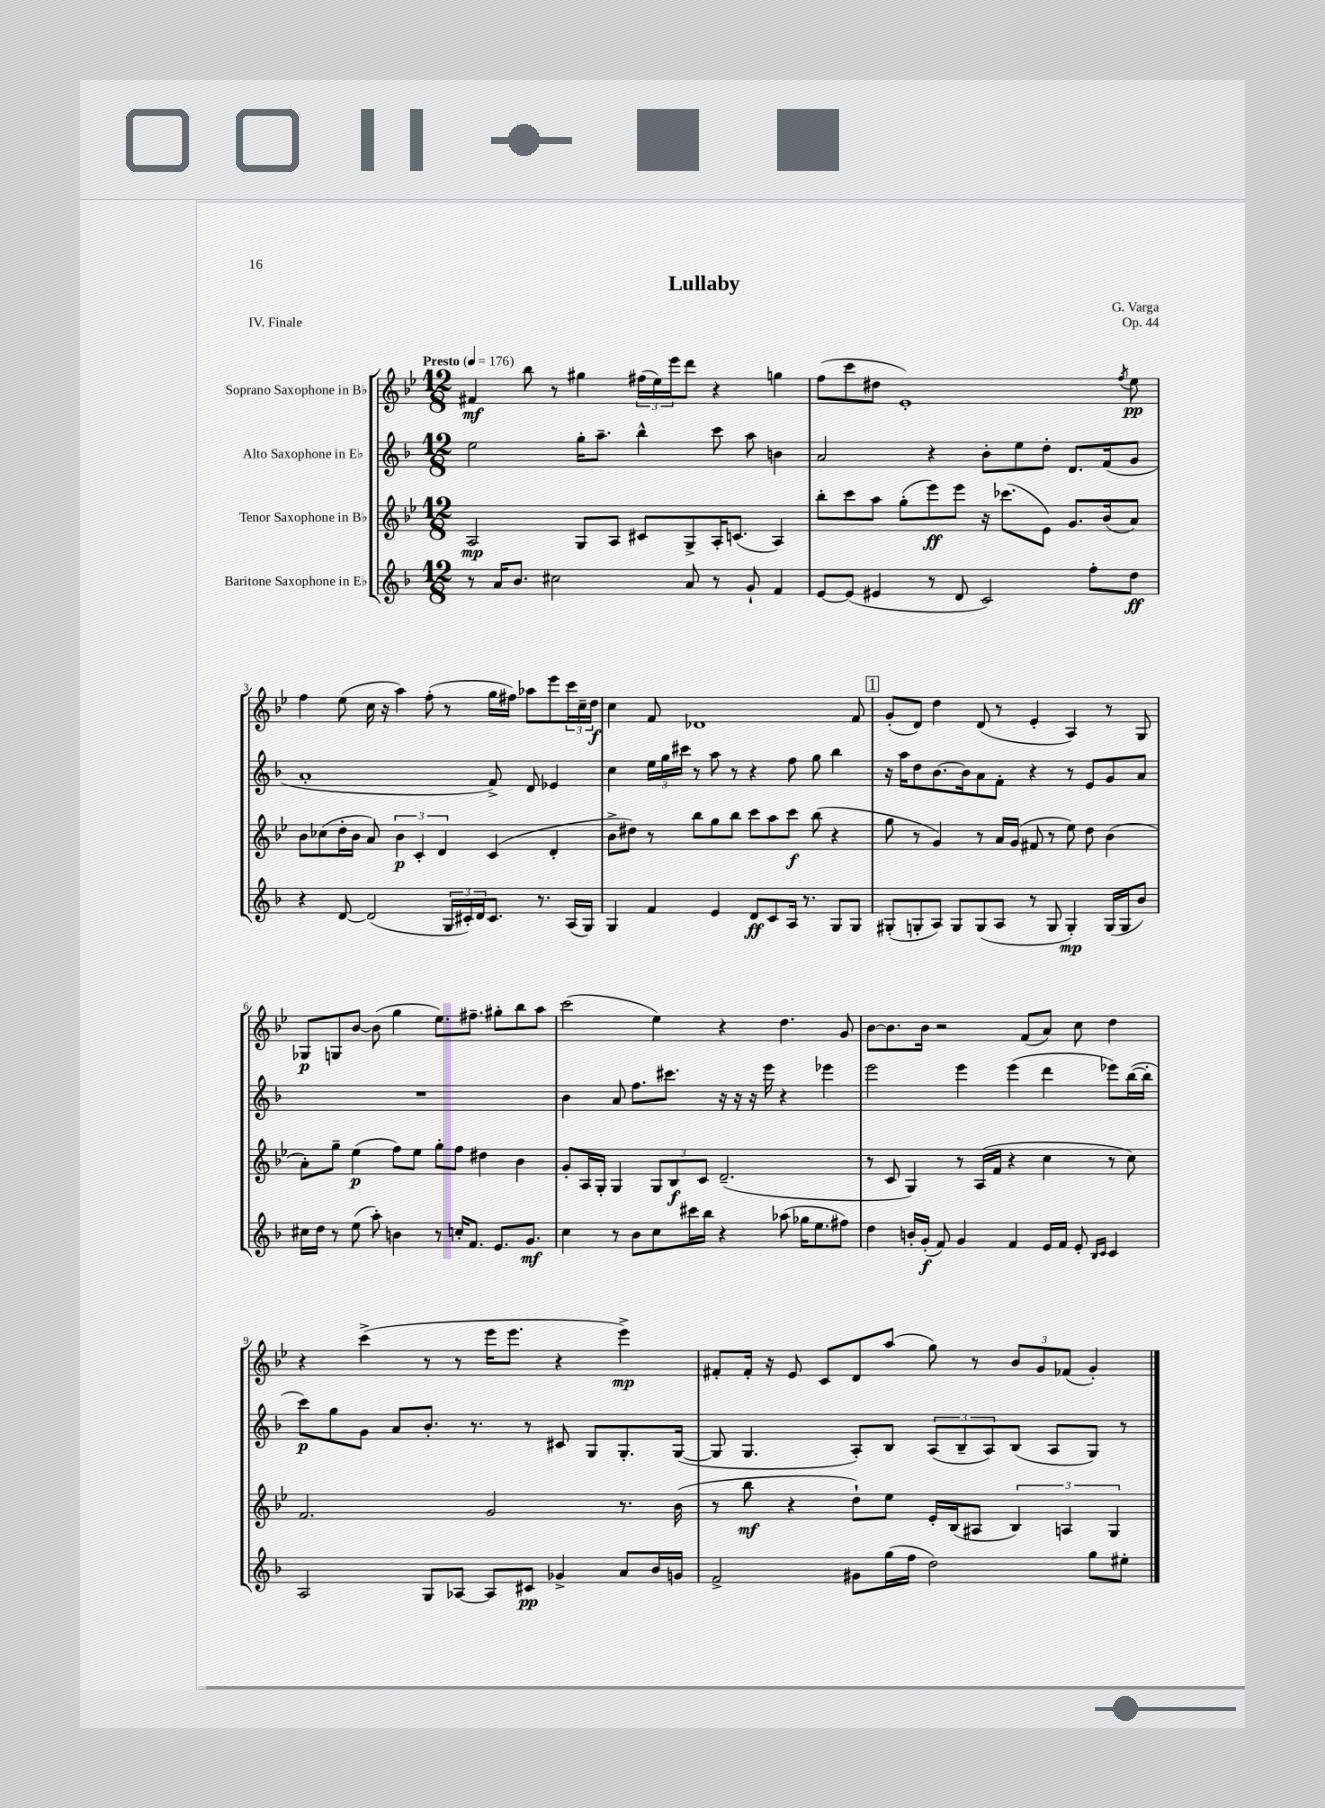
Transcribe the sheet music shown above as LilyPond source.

\header { title = "Lullaby" composer = "G. Varga" opus = "Op. 44" piece = "IV. Finale" }
<<
\new StaffGroup <<
\new Staff = "s0" \with { instrumentName = "Soprano Saxophone in Bb" } {
    \clef treble \key bes \major \numericTimeSignature \time 12/8 \tempo "Presto" 4 = 176
    fis'4\mf bes''8 r8 gis''4 \tuplet 3/2 { fis''16( ees''16) ees'''16 } d'''8 r4 g''4 |
    f''8( c'''8 dis''8 ees'1-.) \acciaccatura { f''8 } ees''8\pp |
    f''4 ees''8( c''16 r16 a''4) f''8-.( r8 g''16 fis''16) aes''8 ees'''8 \tuplet 3/2 { c'''16 c''16-- d''16\f } |
    c''4 f'8 des'1 f'8 |
    \mark \markup { \box "1" } g'8-.( d'8) d''4 d'8( r8 ees'4-. a4) r8 g8 |
    ges8\p g8 bes'8~ bes'8( g''4 ees''8.) fis''8.-- gis''8-. bes''8 a''8 |
    c'''2( ees''4) r4 d''4. g'8 |
    bes'8~ bes'8. bes'16 r2 f'8( a'8) c''8 d''4 |
    r4 c'''4->( r8 r8 ees'''16 ees'''8. r4 ees'''4->\mp) |
    fis'8-. fis'16-. r16 ees'8 c'8 d'8 a''8( g''8) r8 \tuplet 3/2 { bes'8 g'8 fes'8( } g'4-.) \bar "|." |
}
\new Staff = "s1" \with { instrumentName = "Alto Saxophone in Eb" } {
    \clef treble \key f \major \numericTimeSignature \time 12/8
    e''2 g''16-. a''8.-- bes''4-^ c'''8 a''8 b'4 |
    a'2 r4 bes'8-. e''8 d''8-. d'8. f'16( g'8 |
    a'1-. f'8->) d'8 ees'4 |
    c''4 \tuplet 3/2 { e''16 g''16 cis'''16 } r8 a''8 r8 r4 f''8 g''8 bes''4 |
    \mark \markup { \box "1" } r16 a''16 d''8 bes'8.~ bes'16 a'8 f'8-. r4 r8 e'8 g'8 a'8 |
    R1. |
    bes'4 a'8 f''8. cis'''8. r16 r16 r16 e'''16 r4 ees'''4 |
    e'''2 e'''4 e'''4( d'''4 ees'''8) bes''16~( bes''16-. |
    c'''8\p) g''8 g'8 a'8 bes'8.-. r8. r8 cis'8 g8 g8.-. g16~( |
    g8 g4. a8-.) bes8 \tuplet 3/2 { a8( bes8-- a8) } bes8( a8 g8) r8 \bar "|." |
}
\new Staff = "s2" \with { instrumentName = "Tenor Saxophone in Bb" } {
    \clef treble \key bes \major \numericTimeSignature \time 12/8
    a2\mp g8 a8 cis'8 g8-> a16-. c'8.( a4) |
    bes''8-. c'''8 a''8 g''8-.( ees'''8\ff) ees'''8 r16 ces'''8.( ees'8) g'8. bes'16( a'8) |
    bes'8 ces''8( d''16-. bes'16 a'8) \tuplet 3/2 { bes'4\p c'4-. d'4 } c'4( d'4-. |
    bes'8-> dis''8) r8 bes''8 g''8 bes''8 c'''8 a''8 c'''8\f bes''8( r4 |
    \mark \markup { \box "1" } g''8 r8 g'4) r8 a'16 g'16( fis'8 r8 ees''8) d''8 bes'4( |
    a'8-.) g''8-- ees''4\p( f''8) ees''8 g''8-. f''8 dis''4 bes'4 |
    g'8-. a16 g16-. g4 \tuplet 3/2 { g8 bes8\f c'8 } d'2.--( |
    r8 c'8 g4) r8 a16( f'16 r4 c''4 r8 c''8) |
    f'2. g'2 r8. bes'16( |
    r8 bes''8\mf r4 d''8-!) ees''8 ees'16-. bes16( ais8 \tuplet 3/2 { bes4) a4 g4 } \bar "|." |
}
\new Staff = "s3" \with { instrumentName = "Baritone Saxophone in Eb" } {
    \clef treble \key f \major \numericTimeSignature \time 12/8
    r8 a'16 bes'8. cis''2 a'8 r8 g'8-! f'4 |
    e'8~ e'8( eis'4 r8 d'8 c'2) f''8-. d''8\ff |
    r4 d'8~ d'2( \tuplet 3/2 { g16 cis'16-.) d'16 } cis'8. r8. a16( g16) |
    g4 f'4 e'4 d'8\ff c'8 a16 r8. g8 g8 |
    \mark \markup { \box "1" } gis8-.( g8-. a8) g8 g8( a8 r8 g8 g4-.\mp) g16( g16 bes'8) |
    cis''16 d''16 r8 e''8( a''8-.) b'4 r8 c''16-. f'8. e'8. g'8.\mf |
    c''4 r8 bes'8 c''8 cis'''16 bes''16 r4 aes''8( ges''16 e''8. fis''8) |
    d''4 b'16-. g'16-.\f( f'8) g'4 f'4 e'16 f'16 e'8-. \grace { bes16 c'16 } c'4 |
    a2 g8 aes8~ aes8 cis'8\pp ges'4-> a'8 bes'16 g'16 |
    f'2-> gis'8 g''16( f''16 d''2) g''8 eis''8-. \bar "|." |
}
>>
>>
